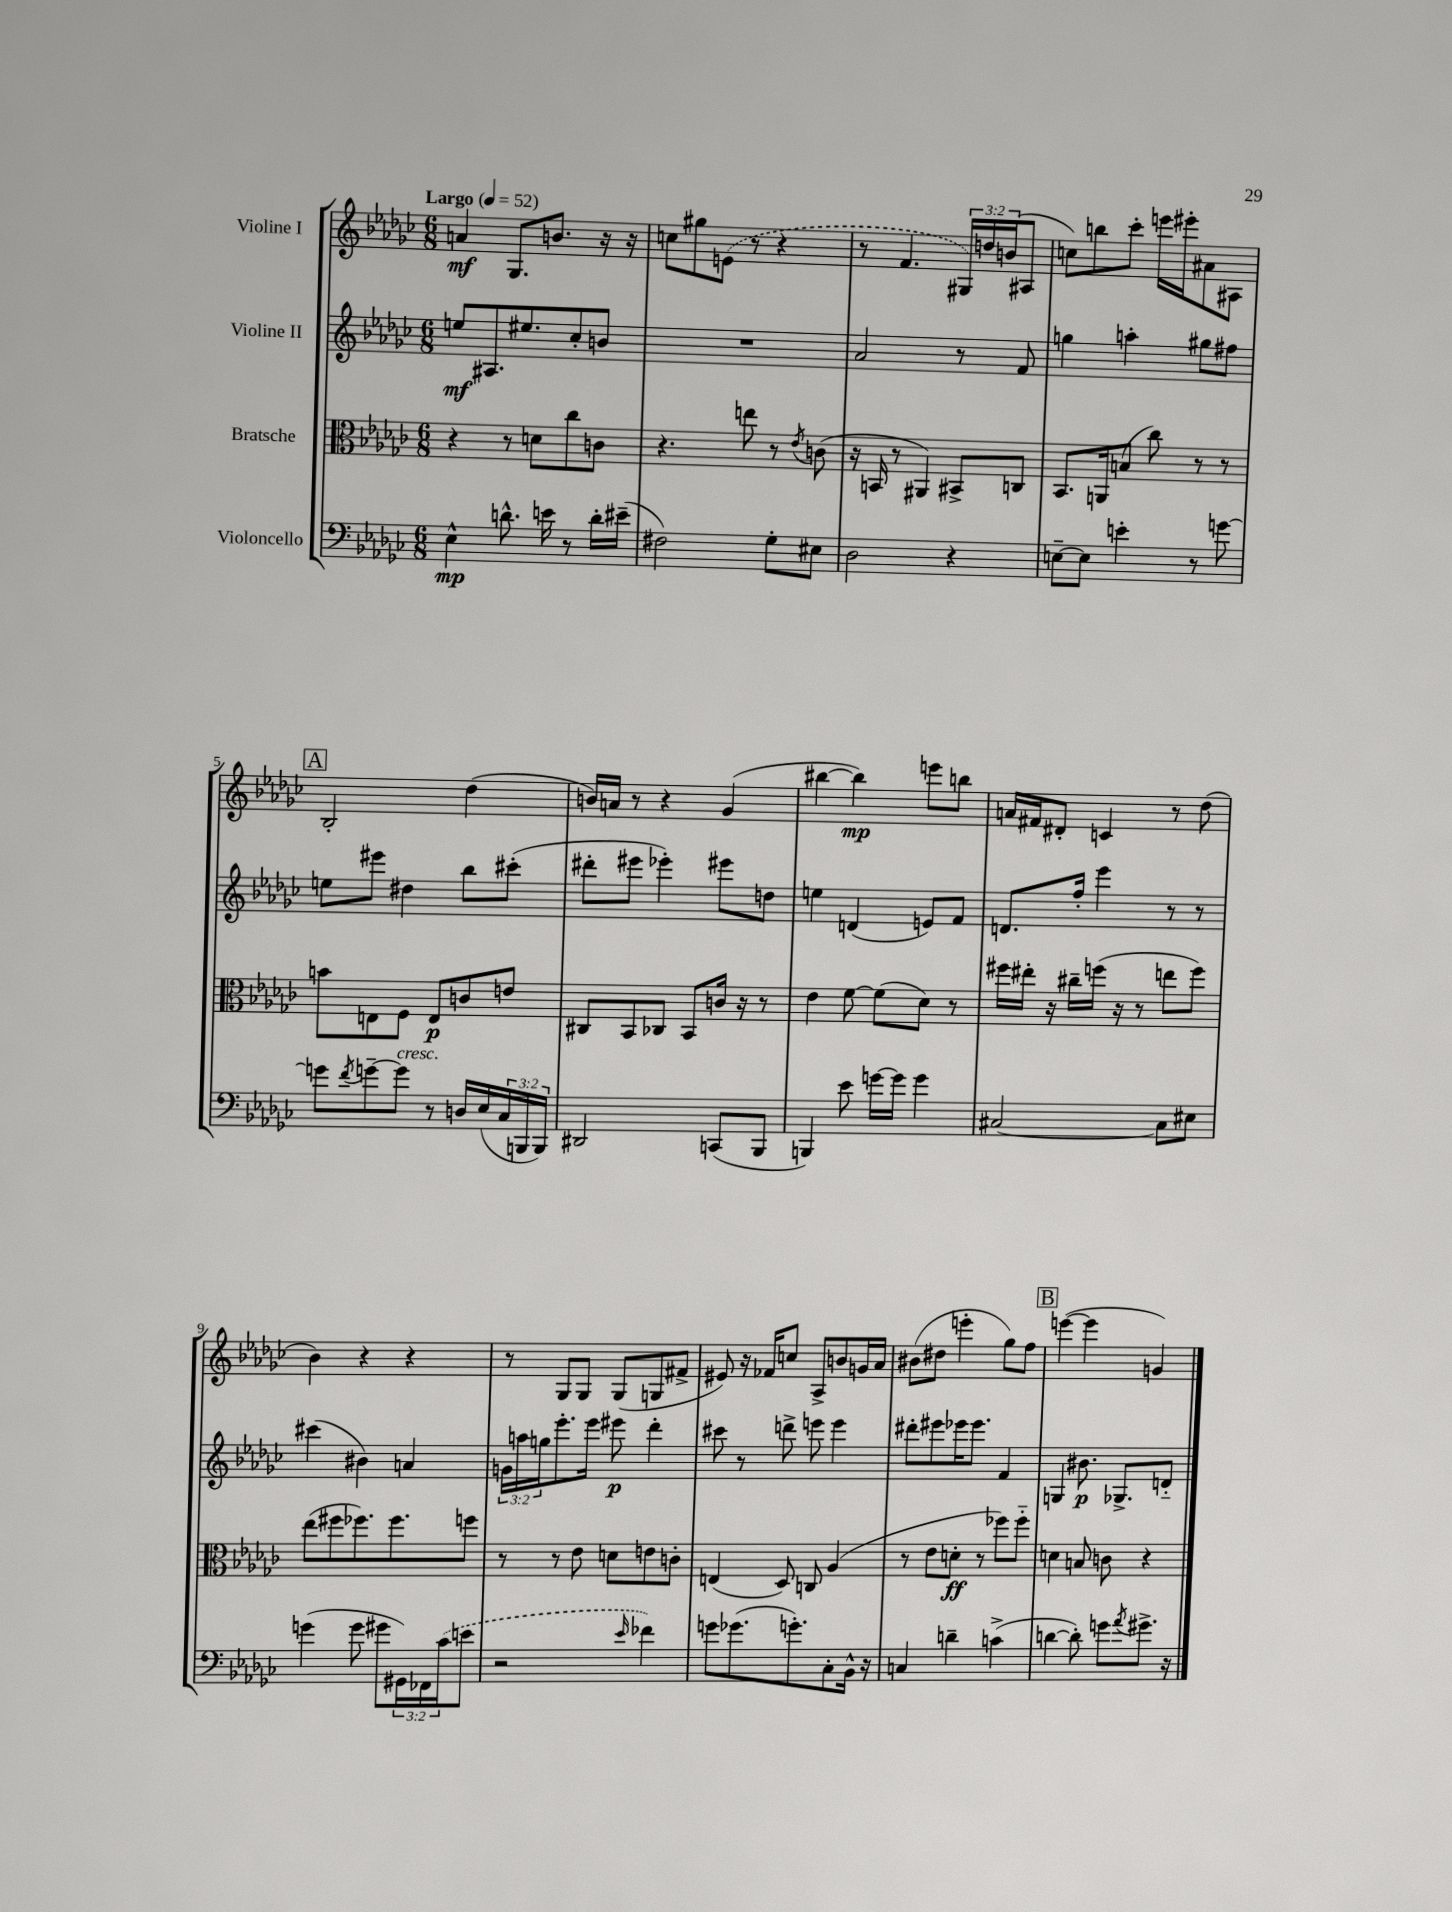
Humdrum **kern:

**kern	**dynam	**kern	**dynam	**kern	**dynam	**kern	**dynam
*part4	*part4	*part3	*part3	*part2	*part2	*part1	*part1
*staff4	*staff4	*staff3	*staff3	*staff2	*staff2	*staff1	*staff1
*I"Violoncello	*	*I"Bratsche	*	*I"Violine II	*	*I"Violine I	*
*clefF4	*	*clefC3	*	*clefG2	*	*clefG2	*
*k[b-e-a-d-g-c-]	*	*k[b-e-a-d-g-c-]	*	*k[b-e-a-d-g-c-]	*	*k[b-e-a-d-g-c-]	*
*M6/8	*	*M6/8	*	*M6/8	*	*M6/8	*
*MM52	*	*MM52	*	*MM52	*	*MM52	*
=1	=1	=1	=1	=1	=1	=1	=1
!	!	!	!	!	!	!LO:TX:a:B:t=Largo	!
4E-^^\	mp	4r	.	8een/L	mf	4an/	mf
.	.	.	.	8.A#X/	.	.	.
8.dn^^\	.	8r	.	.	.	8.G-/L	.
.	.	.	.	8.ee#X/	.	.	.
.	.	8dn\L	.	.	.	.	.
16en\	.	.	.	.	.	8.bn/J	.
8r	.	8cc-\	.	8cc-'/	.	.	.
16d'\LL	.	8cn\J	.	8bn/J	.	16r	.
(16e#X~\JJ	.	.	.	.	.	16r	.
=2	=2	=2	=2	=2	=2	=2	=2
2F#X\)	.	4.r	.	2.r	.	8ccn\L	.
.	.	.	.	.	.	8gg#X\	.
.	.	.	.	.	.	(8en\J	.
.	.	8een\	.	.	.	8r	.
8G-'\L	.	8r	.	.	.	4r	.
.	.	8qe-/	.	.	.	.	.
8E#X\J	.	(8cn\	.	.	.	.	.
=3	=3	=3	=3	=3	=3	=3	=3
2D-\	.	16r	.	2a-/	.	8r	.
.	.	16BBn/	.	.	.	.	.
.	.	8r	.	.	.	4.f/	.
.	.	4AA#X/)	.	.	.	.	.
4r	.	8BB#X^/L	.	8r	.	24G#X/LL)	.
.	.	.	.	.	.	24ddn/	.
.	.	.	.	.	.	(24bn/J	.
.	.	8Cn/J	.	8f/	.	8A#X/J	.
=4	=4	=4	=4	=4	=4	=4	=4
[8En~\L	.	8.BB-/L	.	4ggn\	.	8ccn\L)	.
8E\J]	.	.	.	.	.	8bbn\	.
.	.	16AAn/k	.	.	.	.	.
4en'\	.	(8Bn/J	.	4aan'\	.	8ccc-'\J	.
.	.	8cc-\)	.	.	.	16eeen\LL	.
.	.	.	.	.	.	16eee#X'\J	.
8r	.	8r	.	8gg#X\L	.	8a#X\	.
[8gn\	.	8r	.	8ff#X\J	.	8A#X\J	.
!!LO:LB:g=z
!!LO:REH:place=s1:t=A
=5	=5	=5	=5	=5	=5	=5	=5
8gn\L]	.	8bn\L	.	8een\L	.	2B-'/	.
8qf/	.	.	.	.	.	.	.
[8gn~\	.	8En\	.	8eee#X\J	.	.	.
!LO:TX:a:i:t=cresc.	!	!	!	!	!	!	!
8g\J]	.	8F\J	.	4dd#X\	.	.	.
8r	.	8E/L	p	.	.	.	.
16Dn/LL	.	8cn/	.	8bb-\L	.	(4dd-\	.
(16E-/	.	.	.	.	.	.	.
24C-/	.	8en/J	.	(8ccc#X'\J	.	.	.
24BBBn/	.	.	.	.	.	.	.
24BBB/JJ)	.	.	.	.	.	.	.
=6	=6	=6	=6	=6	=6	=6	=6
2DD#X/	.	8C#X/L	.	8ddd#X'\L	.	16bn/LL)	.
.	.	.	.	.	.	16an/JJ	.
.	.	8BB-/	.	8eee#X\J	.	8r	.
.	.	8C-X/J	.	4eee-X'\)	.	4r	.
.	.	8BB-/L	.	.	.	.	.
(8CCn/L	.	16cn/Jk	.	8eee#X\L	.	(4g-/	.
.	.	16r	.	.	.	.	.
8BBB-/J	.	8r	.	8ddn\J	.	.	.
=7	=7	=7	=7	=7	=7	=7	=7
4BBBn/)	.	4e-\	.	4een\	.	[4bb#X\	.
8e-\	.	[8f\	.	(4dn/	.	4bb#\])	mp
[16gn\LL	.	(8f\L]	.	.	.	.	.
16g\JJ]	.	.	.	.	.	.	.
4g\	.	8d-\J)	.	8en/L)	.	8eeen\L	.
.	.	8r	.	8f/J	.	8bbn\J	.
=8	=8	=8	=8	=8	=8	=8	=8
[2C#X/	.	16ff#X\LL	.	8.dn/L	.	16an/LL	.
.	.	16ee#X'\JJ	.	.	.	16f#X/J	.
.	.	16r	.	.	.	8d#X'/J	.
.	.	16cc#X~\LL	.	16ff'/Jk	.	.	.
.	.	(16ffn\JJ	.	4eee-\	.	4cn/	.
.	.	16r	.	.	.	.	.
.	.	8r	.	.	.	.	.
8C#\L]	.	8een\L	.	8r	.	8r	.
8E#X\J	.	8ff\J)	.	8r	.	(8dd-\	.
!!LO:LB:g=z
=9	=9	=9	=9	=9	=9	=9	=9
(4gn\	.	(8ee-\L	.	(4ccc#X\	.	4b-\)	.
.	.	8ff#X\	.	.	.	.	.
8g\	.	8.ff-X\)	.	4b#X\)	.	4r	.
8g#X\L	.	.	.	.	.	.	.
.	.	8.ff-\	.	.	.	.	.
24GG#X\L)	.	.	.	4an/	.	4r	.
24FF-X\	.	.	.	.	.	.	.
(24c-\J	.	.	.	.	.	.	.
8en\J	.	8ffn\J	.	.	.	.	.
=10	=10	=10	=10	=10	=10	=10	=10
2r	.	8r	.	24gn\LL	.	8r	.
.	.	.	.	24aan\	.	.	.
.	.	.	.	24ggn\J	.	.	.
.	.	8r	.	8.eee-'\	.	8G-/L	.
.	.	8e-\	.	.	.	8G-/J	.
.	.	.	.	16eee-\Jk	.	.	.
.	.	8dn\L	.	8eee#X\	p	(8G-/L	.
16qqe-/	.	.	.	.	.	.	.
4f-X\)	.	8en\	.	4ddd-'\	.	8Gn/	.
.	.	8cn'\J	.	.	.	8f#X^/J	.
=11	=11	=11	=11	=11	=11	=11	=11
8gn\L	.	(4En/	.	8ccc#X\	.	8e#X/)	.
(8.g-X\	.	.	.	8r	.	16r	.
.	.	.	.	.	.	16f-X/KL	.
.	.	8D-/)	.	8dddn^\	.	8ccn/J	.
8.gn'\)	.	.	.	.	.	.	.
.	.	8Cn/	.	8eeen\	.	8A-^/L	.
8C-'\	.	(4A-/	.	4eee\	.	8bn/	.
16BB-^^\Jk	.	.	.	.	.	16gn/L	.
16r	.	.	.	.	.	16a-/JJ	.
=12	=12	=12	=12	=12	=12	=12	=12
4Cn/	.	8r	.	8ddd#X'\L	.	(8b#X\L	.
.	.	8e-\L	.	8eee#X\	.	8dd#X\J	.
4dn~\	.	8dn'\J	ff	16eee-X\K	.	4eeen'\	.
.	.	.	.	8.eee-\J	.	.	.
.	.	8r	.	.	.	.	.
(4cn^\	.	8ff-X\L)	.	4f/	.	8gg-\L)	.
.	.	8ff-\J	.	.	.	8ff\J	.
!!LO:REH:place=s1:t=B
=13	=13	=13	=13	=13	=13	=13	=13
[4dn\	.	4dn\	.	4Gn/	.	([4eeen\	.
8d'\])	.	8Bn/	.	8.b#X\	p	4eee\]	.
8gn\L	.	8cn\	.	.	.	.	.
.	.	.	.	8.G-X^/L	.	.	.
8qa-/	.	.	.	.	.	.	.
8.g#X^\J	.	4r	.	.	.	4gn/)	.
.	.	.	.	8dn/J	.	.	.
16r	.	.	.	.	.	.	.
==	==	==	==	==	==	==	==
*-	*-	*-	*-	*-	*-	*-	*-
